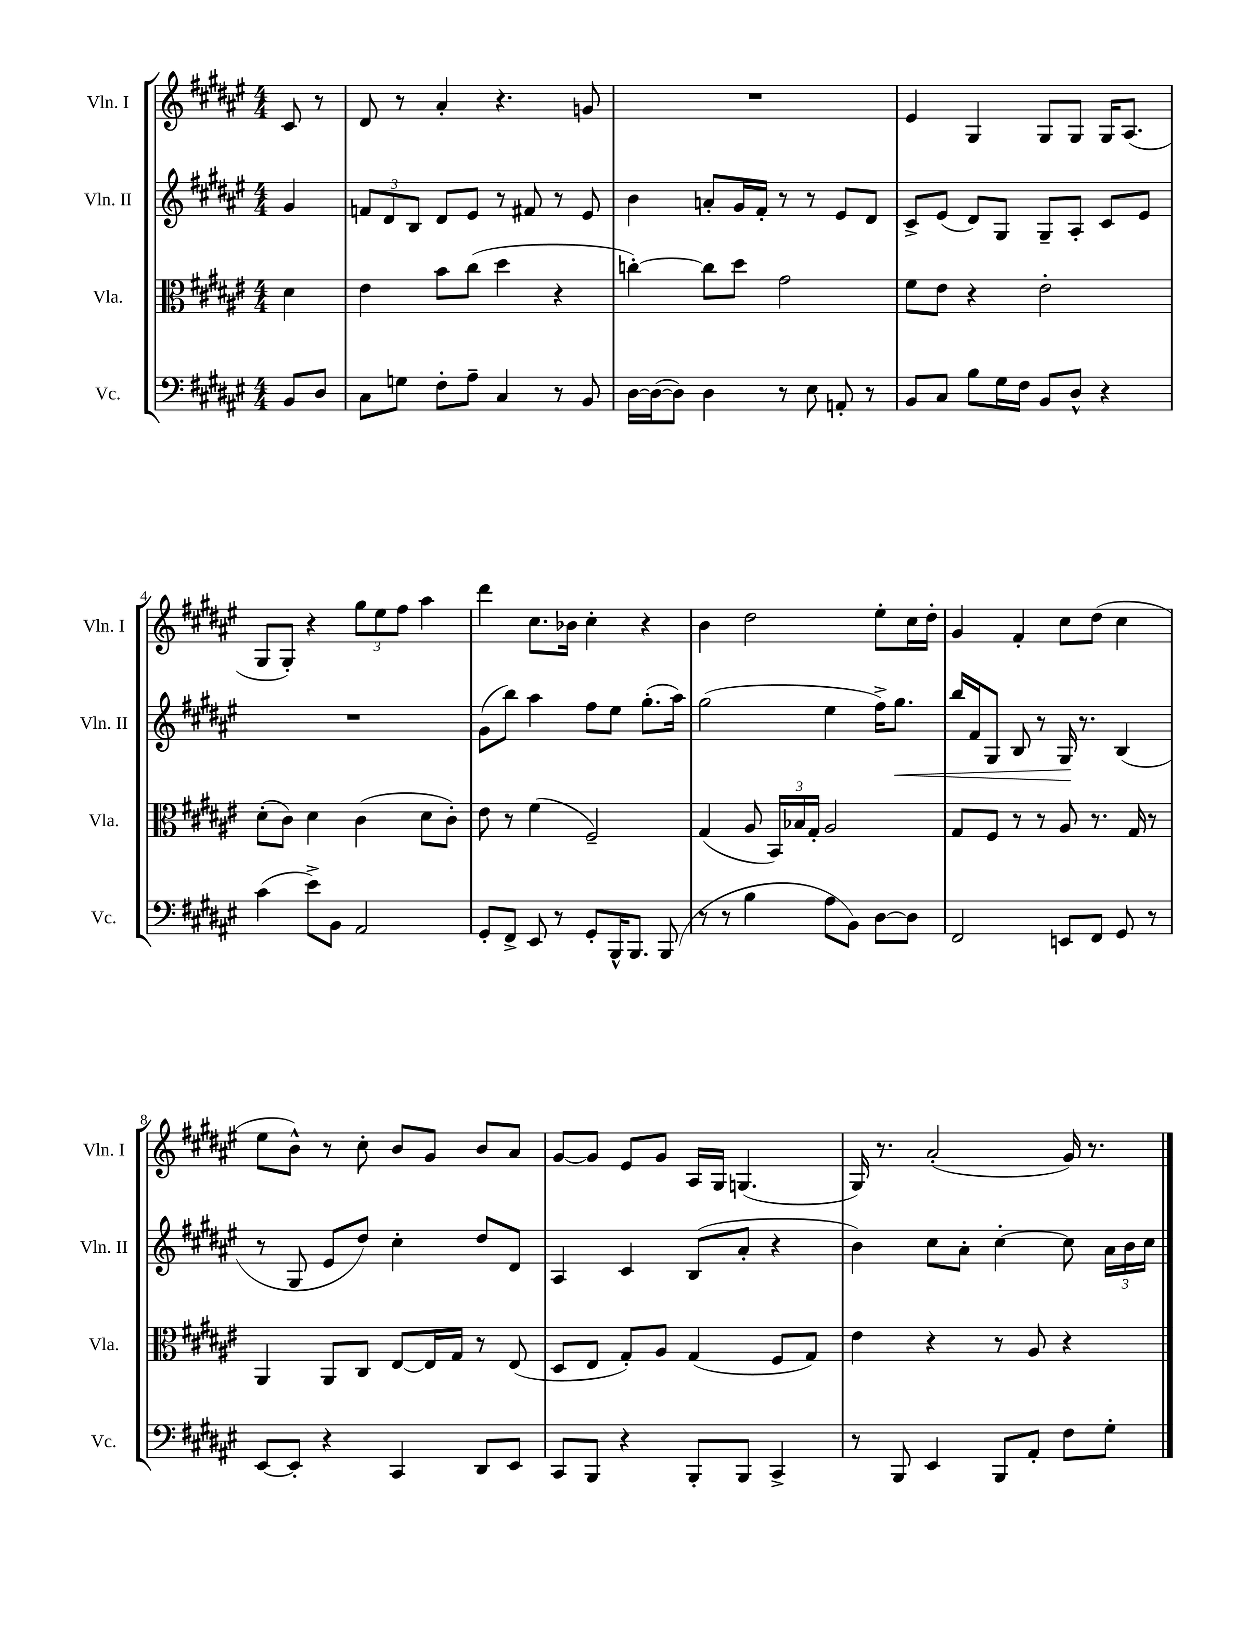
<<
\new StaffGroup <<
\new Staff = "s0" \with { instrumentName = "Vln. I" shortInstrumentName = "Vln. I" } {
    \clef treble \key fis \major \numericTimeSignature \time 4/4 \partial 4
    \autoBeamOff cis'8 r8 |
    dis'8 r8 ais'4-. r4. g'8 |
    R1 |
    eis'4 gis4 gis8[ gis8] gis16[ ais8.]( |
    gis8[ gis8]-.) r4 \tuplet 3/2 { gis''8[ eis''8 fis''8] } ais''4 |
    dis'''4 cis''8.[ bes'16] cis''4-. r4 |
    b'4 dis''2 eis''8[-. cis''16 dis''16]-. |
    gis'4 fis'4-. cis''8[ dis''8]( cis''4 |
    eis''8[ b'8]-^) r8 cis''8-. b'8[ gis'8] b'8[ ais'8] |
    gis'8[~ gis'8] eis'8[ gis'8] ais16[ gis16] g4.( |
    gis16) r8. ais'2-.( gis'16) r8. \bar "|." |
}
\new Staff = "s1" \with { instrumentName = "Vln. II" shortInstrumentName = "Vln. II" } {
    \clef treble \key fis \major \numericTimeSignature \time 4/4 \partial 4
    \autoBeamOff gis'4 |
    \tuplet 3/2 { f'8[ dis'8 b8] } dis'8[ eis'8] r8 fis'8 r8 eis'8 |
    b'4 a'8[-. gis'16 fis'16]-. r8 r8 eis'8[ dis'8] |
    cis'8[-> eis'8]( dis'8[) gis8] gis8[-- ais8]-. cis'8[ eis'8] |
    R1 |
    gis'8[( b''8]) ais''4 fis''8[ eis''8] gis''8.[-.( ais''16]) |
    gis''2( eis''4 fis''16[->) gis''8.]\< |
    b''16[ fis'16 gis8] b8 r8 gis16\! r8. b4( |
    r8 gis8 eis'8[ dis''8]) cis''4-. dis''8[ dis'8] |
    ais4 cis'4 b8[( ais'8]-. r4 |
    b'4) cis''8[ ais'8]-. cis''4~-. cis''8 \tuplet 3/2 { ais'16[ b'16 cis''16] } \bar "|." |
}
\new Staff = "s2" \with { instrumentName = "Vla." shortInstrumentName = "Vla." } {
    \clef alto \key fis \major \numericTimeSignature \time 4/4 \partial 4
    \autoBeamOff dis'4 |
    eis'4 b'8[ cis''8]( dis''4 r4 |
    c''4~-.) c''8[ dis''8] gis'2 |
    fis'8[ eis'8] r4 eis'2-. |
    dis'8[-.( cis'8]) dis'4 cis'4( dis'8[ cis'8]-.) |
    eis'8 r8 fis'4( fis2--) |
    gis4( ais8 \tuplet 3/2 { b,16[) bes16 gis16]-. } ais2 |
    gis8[ fis8] r8 r8 ais8 r8. gis16 r8 |
    ais,4 ais,8[ cis8] eis8[~ eis16 gis16] r8 eis8( |
    dis8[ eis8] gis8[-.) ais8] gis4( fis8[ gis8]) |
    eis'4 r4 r8 ais8 r4 \bar "|." |
}
\new Staff = "s3" \with { instrumentName = "Vc." shortInstrumentName = "Vc." } {
    \clef bass \key fis \major \numericTimeSignature \time 4/4 \partial 4
    \autoBeamOff b,8[ dis8] |
    cis8[ g8] fis8[-. ais8]-- cis4 r8 b,8 |
    dis16[~ dis16~( dis8]) dis4 r8 eis8 a,8-. r8 |
    b,8[ cis8] b8[ gis16 fis16] b,8[ dis8]-^ r4 |
    cis'4( eis'8[->) b,8] ais,2 |
    gis,8[-. fis,8]-> eis,8 r8 gis,8[-. b,,16-^ b,,8.] b,,8( |
    r8 r8 b4 ais8[ b,8]) dis8[~ dis8] |
    fis,2 e,8[ fis,8] gis,8 r8 |
    eis,8[~ eis,8]-. r4 cis,4 dis,8[ eis,8] |
    cis,8[ b,,8] r4 b,,8[-. b,,8] cis,4-> |
    r8 b,,8 eis,4 b,,8[ ais,8]-. fis8[ gis8]-. \bar "|." |
}
>>
>>
